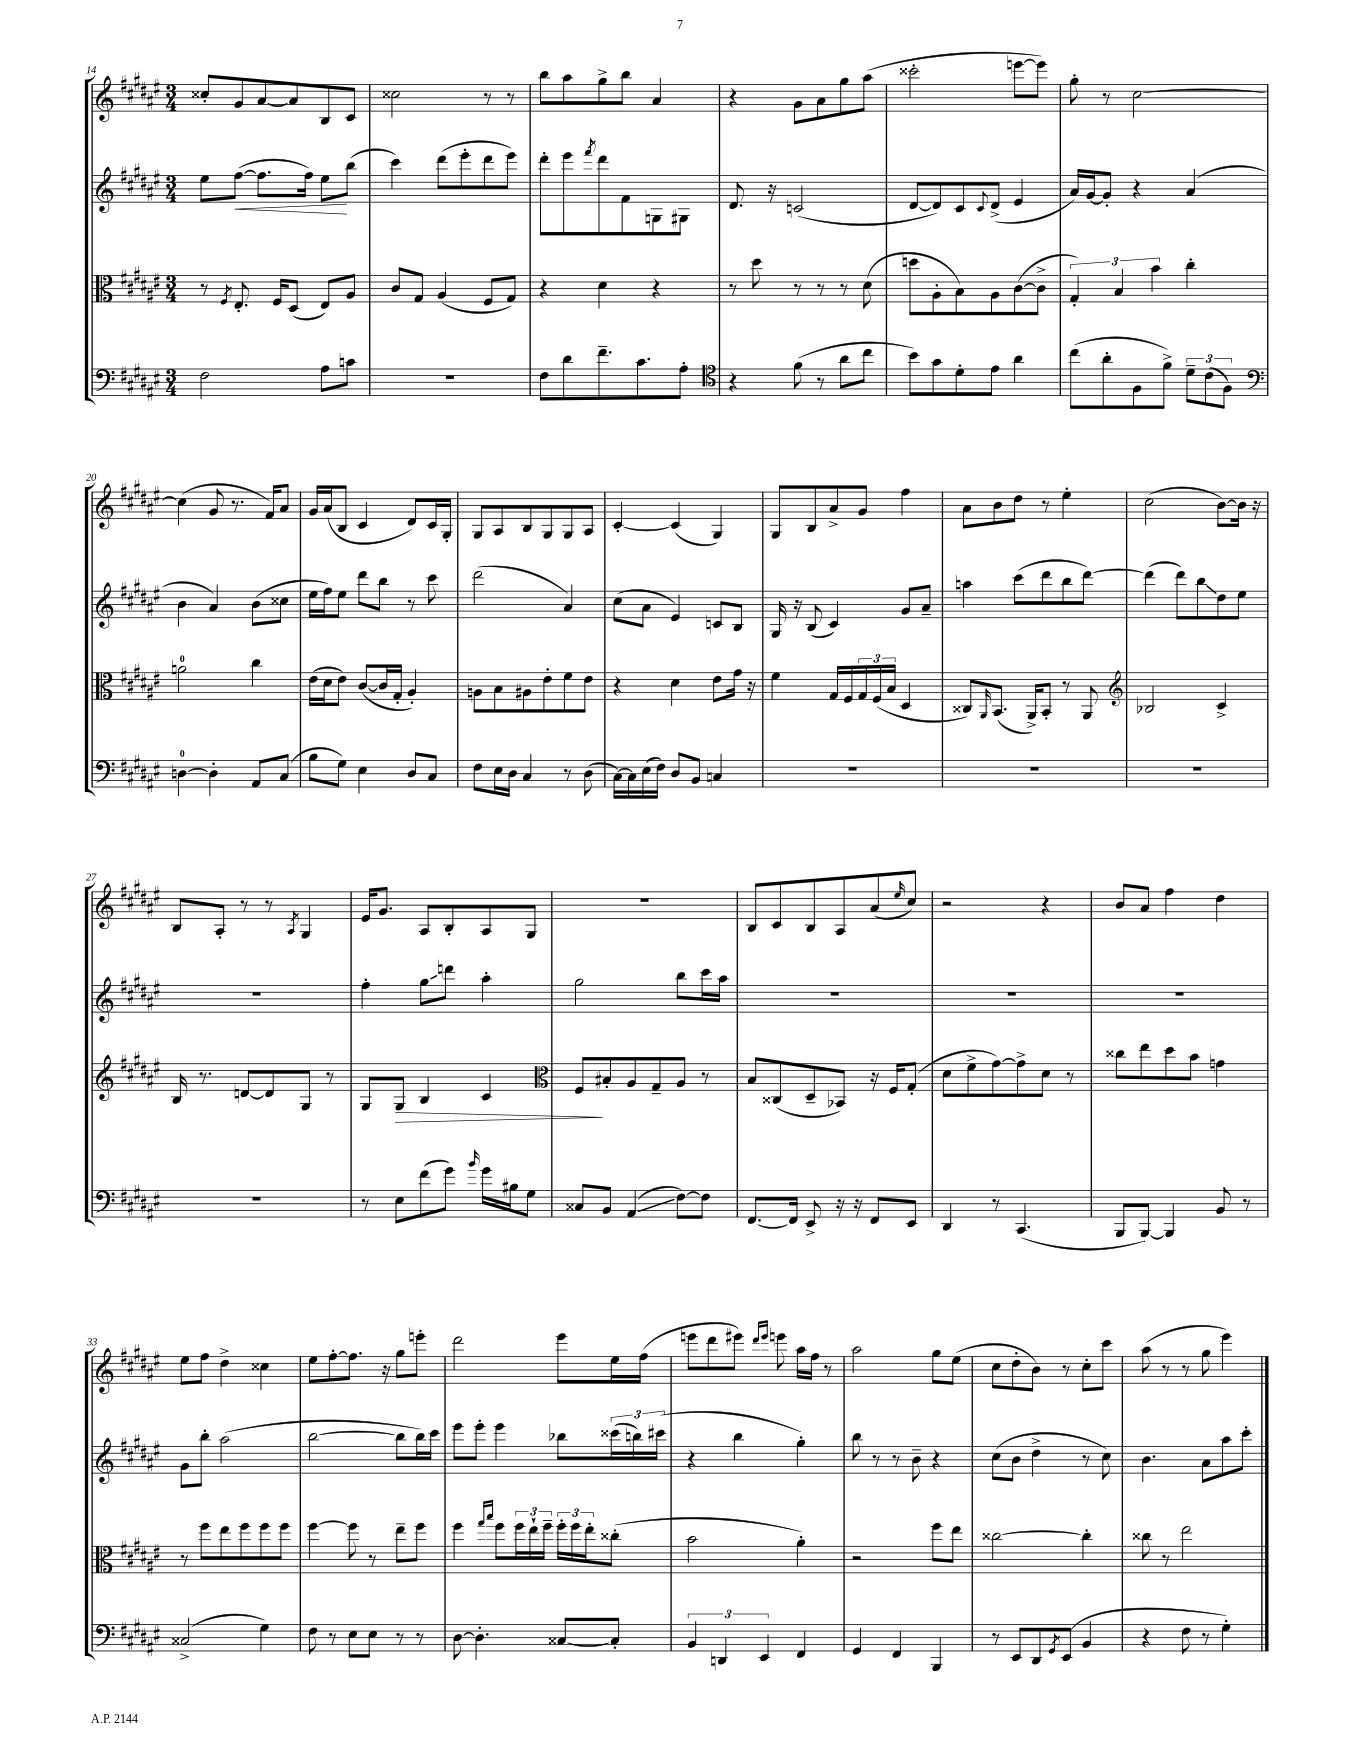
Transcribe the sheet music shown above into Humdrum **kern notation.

**kern	**kern	**kern	**kern
*staff4	*staff3	*staff2	*staff1
*clefF4	*clefC3	*clefG2	*clefG2
*k[f#c#g#d#a#e#]	*k[f#c#g#d#a#e#]	*k[f#c#g#d#a#e#]	*k[f#c#g#d#a#e#]
*M3/4	*M3/4	*M3/4	*M3/4
2F#	8r	8ee#	8cc##'
.	8qF#	.	.
.	8.E#'	([8ff#	8g#
.	.	8.ff#]	[8a#
.	16F#	.	.
.	(8D#	.	8a#]
.	.	16ff#)	.
8A#	8E#)	8ee#	8B
8c	8A#	(8bb	8c#
=	=	=	=
2.r	8c#	4ccc#)	2cc##
.	8G#	.	.
.	(4A#	(8ddd#	.
.	.	8eee#'	.
.	8F#	8ddd#	8r
.	8G#)	8eee#)	8r
=	=	=	=
8F#	4r	8ddd#'	8bb
8d#	.	8eee#	8aa#
.	.	8qfff#	.
8.f#~	4d#	8ddd#	8gg#^
.	.	8f#	8bb
8.c#	.	.	.
.	4r	8G	4a#
8A#'	.	8G#	.
=	=	=	=
*clefC4	*	*	*
4r	8r	8.d#	4r
.	8dd#	.	.
.	.	16r	.
(8f#	8r	(2c	8g#
8r	8r	.	8a#
8a#	8r	.	8gg#
8cc#	(8d#	.	(8aa#
=	=	=	=
8b)	8dd	[8d#	2ccc##'
8g#	8A#'	8d#])	.
8d#'	8B)	8c#	.
.	.	8qqc#	.
8e#	8A#	(8d#^	.
4a#	([8c#	4e#	[8eee
.	8c#^]	.	8eee])
=	=	=	=
(8cc#	6G#')	16a#)	8gg#'
.	.	[16g#	.
8a#'	.	8g#']	8r
.	6B	.	.
8F#	.	4r	[2cc#
.	6b	.	.
8f#^)	.	.	.
12d#~	4cc#'	(4a#	.
(12c#	.	.	.
12F#)	.	.	.
=	=	=	=
*clefF4	*	*	*
[4D	2a	4b	(4cc#]
4D']	.	4a#)	8g#
.	.	.	8.r
8AA#	4cc#	(8b	.
.	.	.	16f#)
(8C#	.	8cc##	8a#
=	=	=	=
8B	(16e#	16ee#	16g#
.	16d#	16ff#)	(16a#
8G#)	8e#)	8ee#	8B
4E#	([8c#	8ddd#	4c#
.	16c#]	8bb	.
.	16G#'	.	.
8D#	4A#')	8r	8d#)
8C#	.	8ccc#	16c#
.	.	.	16G#'
=	=	=	=
8F#	8A	(2ddd#	8G#
16E#	8B	.	8A#
16D#	.	.	.
4C#	8A#	.	8B
.	8e#'	.	8G#
8r	8f#	4a#)	8G#
(8D#	8e#	.	8A#
=	=	=	=
[16C#)	4r	(8cc#	[4c#'
16C#]	.	.	.
(16E#	.	8a#	.
16F#)	.	.	.
8D#	4d#	4e#)	(4c#]
8BB	.	.	.
4C	8e#	8c	4G#)
.	16g#	8B	.
.	16r	.	.
=	=	=	=
2.r	4f#	16G#	8G#
.	.	16r	.
.	.	(8B	8B
.	16G#	4c#)	8a#^
.	16F#	.	.
.	24G#	.	8g#
.	(24F#	.	.
.	24B	.	.
.	4D#	8g#	4ff#
.	.	8a#~	.
=	=	=	=
2.r	8C##)	4aa	8a#
.	16qqAA#	.	.
.	(8.BB	.	8b
.	.	(8ccc#	8dd#
.	16AA#^)	.	.
.	8BB'	8ddd#	8r
.	8r	8bb	4ee#'
.	8AA#	[8ddd#)	.
=	=	=	=
*	*clefG2	*	*
2.r	2B-	(4ddd#]	(2cc#
.	.	8ddd#)	.
.	.	8bb	.
.	4c#^	8dd#	[8b)
.	.	8ee#	16b]
.	.	.	16r
=	=	=	=
2.r	16B	2.r	8B
.	8.r	.	.
.	.	.	8A#'
.	[8d	.	8r
.	8d]	.	8r
.	.	.	8qA#
.	8G#	.	4G#
.	8r	.	.
=	=	=	=
8r	8G#	4ff#'	16e#
.	.	.	8.g#
8E#	8G#	.	.
(8f#	4B	8gg#	8A#
8g#)	.	8ddd	8B'
16qqb	.	.	.
16g#	4c#	4aa#'	8A#
16B#	.	.	.
8G#	.	.	8G#
=	=	=	=
*	*clefC3	*	*
8C##	8F#	2gg#	2.r
8BB	8B#'	.	.
(4AA#	8A#	.	.
.	8G#~	.	.
[8F#)	8A#	8bb	.
8F#]	8r	16ccc#	.
.	.	16aa#	.
=	=	=	=
[8.FF#	8B	2.r	8B
.	(8C##	.	8c#
16FF#]	.	.	.
8EE#^	8D#~	.	8B
16r	8BB-)	.	8A#
16r	.	.	.
8FF#	16r	.	(8a#
.	16F#	.	.
.	.	.	16qqee#
8EE#	(8G#'	.	8cc#)
=	=	=	=
4DD#	8d#	2.r	2r
.	8f#^	.	.
8r	[8g#)	.	.
(4.CC#	8g#^]	.	.
.	8d#	.	4r
.	8r	.	.
=	=	=	=
8BBB	8cc##	2.r	8b
[8BBB)	8ee#	.	8a#
4BBB]	8dd#	.	4ff#
.	8b	.	.
8BB	4g	.	4dd#
8r	.	.	.
=	=	=	=
(2C##^	8r	8g#	8ee#
.	8ff#	8bb'	8ff#
.	8ee#	(2aa#	4dd#^
.	8ff#	.	.
4G#)	8ff#	.	4cc##
.	8ff#	.	.
=	=	=	=
8F#	[4ff#	[2bb	8ee#
8r	.	.	[8ff#'
8E#	8ff#]	.	8.ff#]
8E#	8r	.	.
.	.	.	16r
8r	8ee#~	8bb]	8gg#
8r	8ff#	16bb)	8eee'
.	.	16ccc#	.
=	=	=	=
[8D#	4ff#	8eee#	2ddd#
4.D#']	.	8eee#'	.
.	16qqgg#	.	.
.	16qqbb	.	.
.	8ff#	4eee#	.
.	24ff#	.	.
.	24ee#`	.	.
.	24ff#~	.	.
[8C##	24ff#'	8bb-	8eee#
.	24ff#	.	.
.	24ee#'	.	.
8C##']	(8cc##'	(24ccc##	16ee#
.	.	24bb)	.
.	.	.	(16ff#
.	.	(24ccc#	.
=	=	=	=
6BB	2b	4r	8eee
.	.	.	8ddd#
6DD	.	.	.
.	.	4bb	8eee#)
6EE#	.	.	.
.	.	.	16qqddd#
.	.	.	16qqeee#
.	.	.	8eee
4FF#	4a#')	4gg#')	16aa#
.	.	.	16ff#
.	.	.	8r
=	=	=	=
4GG#	2r	8bb	2aa#
.	.	8r	.
4FF#	.	8r	.
.	.	8b~	.
4BBB	8ff#	4r	8gg#
.	8ee#	.	(8ee#
=	=	=	=
8r	[2cc##	(8cc#	8cc#
8EE#	.	8b	8dd#'
8DD#	.	4dd#^	8b)
8qGG#	.	.	.
(8EE#	.	.	8r
4BB	4cc##']	8r	8cc#'
.	.	8cc#)	8ccc#
=	=	=	=
4r	8cc##	4.b	(8aa#
.	8r	.	8r
8F#	2ee#	.	8r
8r	.	8a#	8gg#
4G#')	.	8aa#	4eee#)
.	.	8ccc#'	.
==	==	==	==
*-	*-	*-	*-
